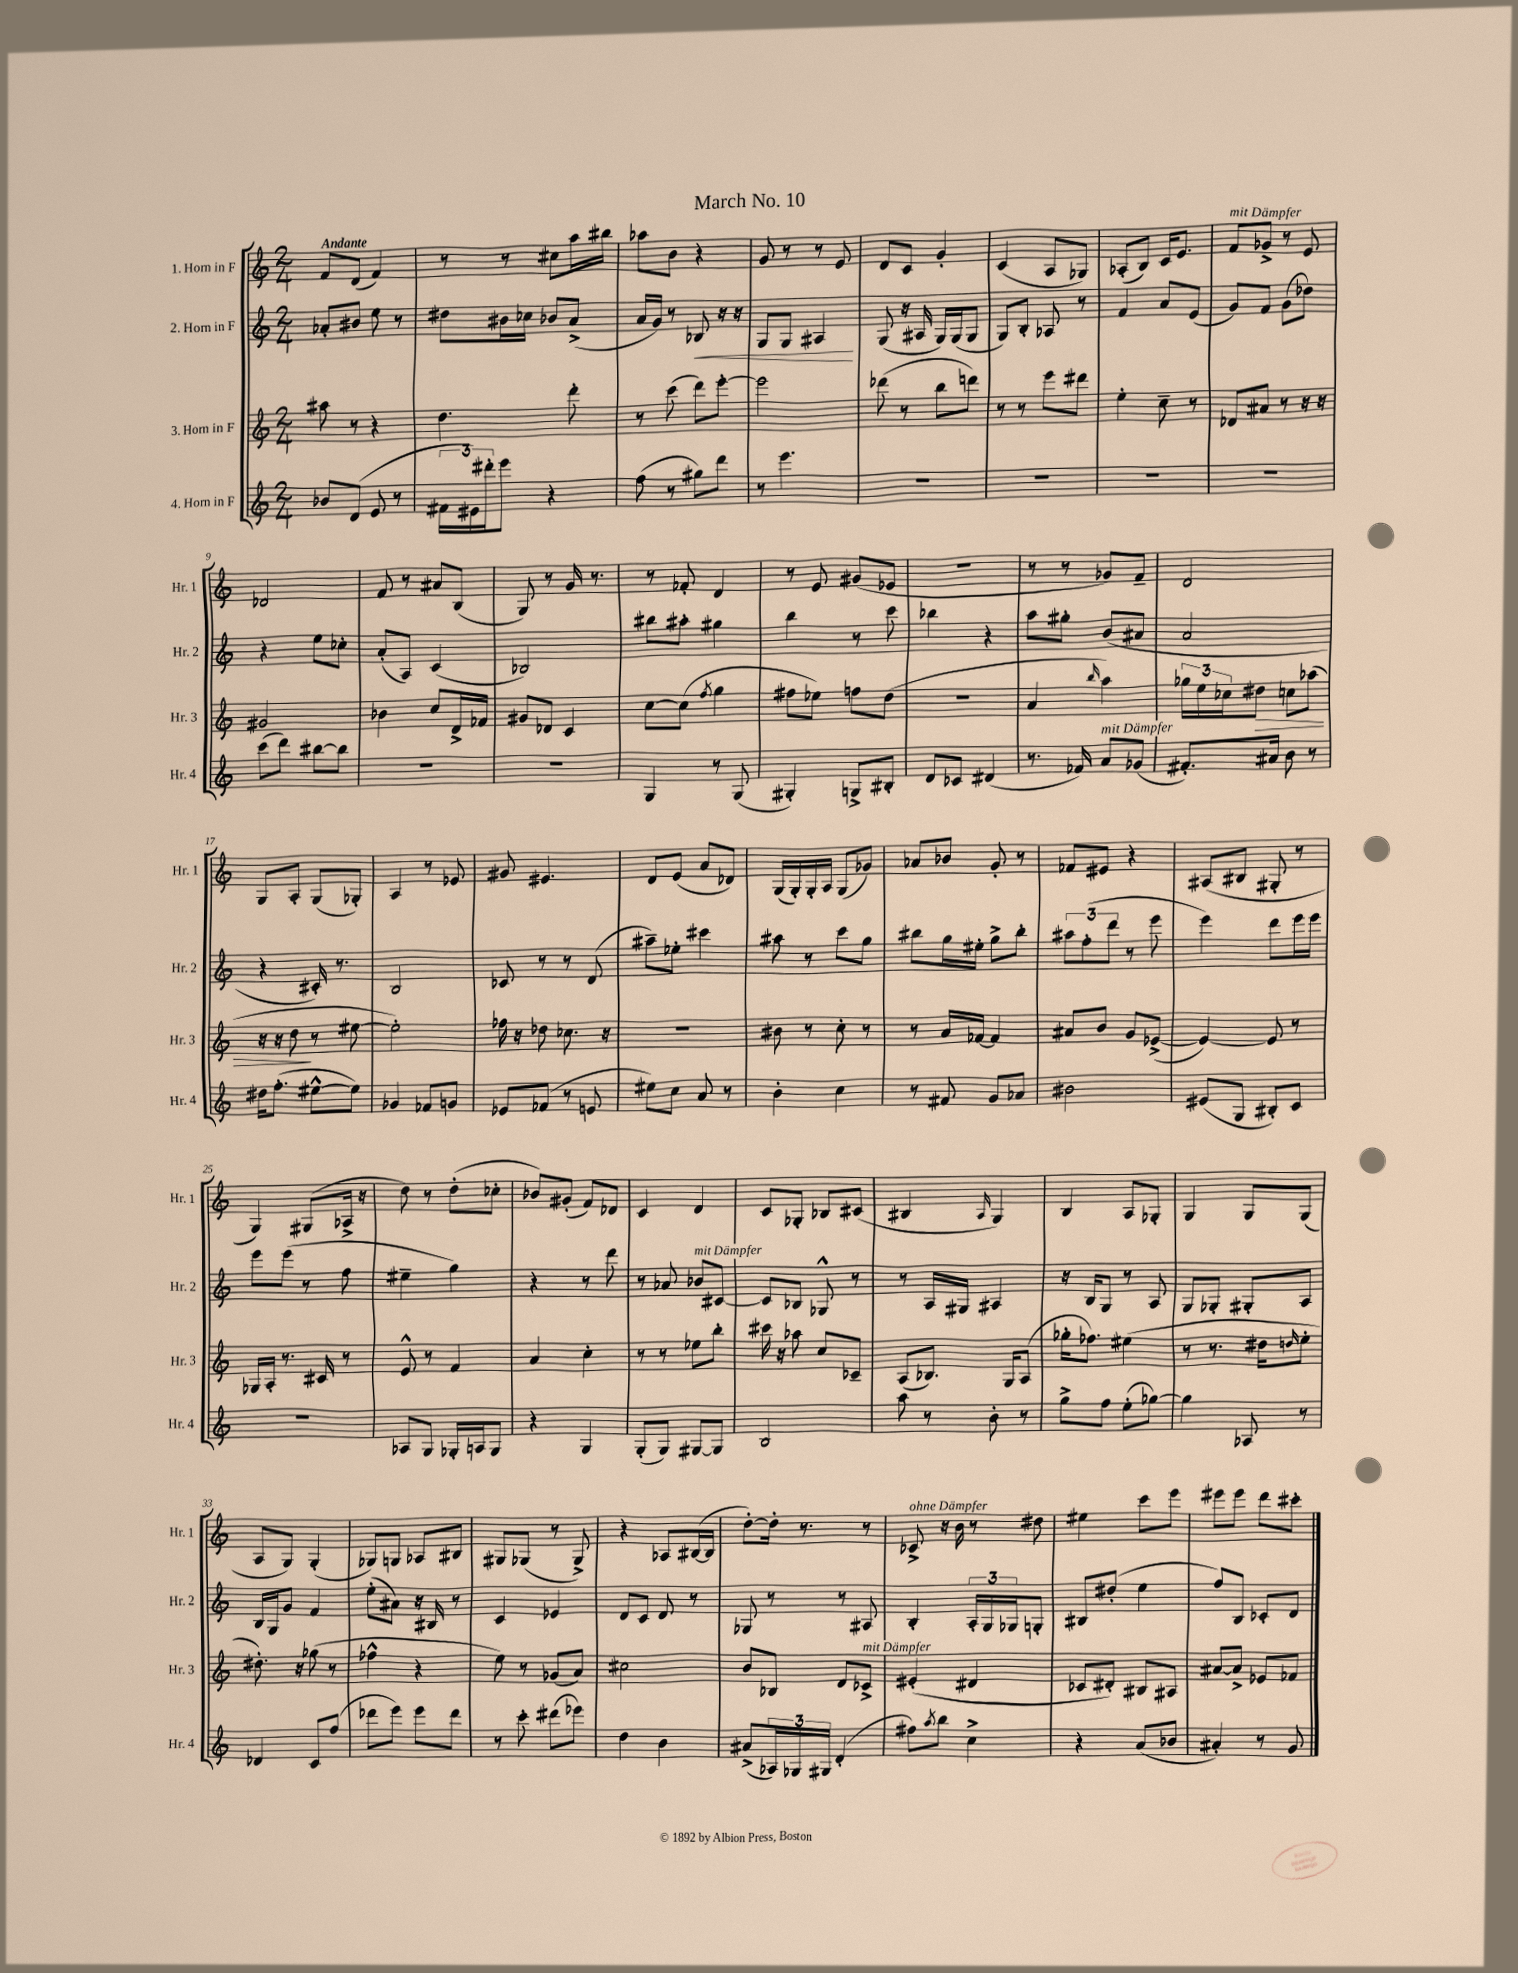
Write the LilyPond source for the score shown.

\header { title = "March No. 10" }
<<
\new StaffGroup <<
\new Staff = "s0" \with { instrumentName = "1. Horn in F" shortInstrumentName = "Hr. 1" } {
    \clef treble \key c \major \numericTimeSignature \time 2/4 \tempo "Andante"
    f'8 d'8( f'4) |
    r8 r8 cis''8 a''16 bis''16 |
    aes''8 b'8 r4 |
    g'8 r8 r8 e'8 |
    d'8 c'8 g'4-. |
    c'4( a8 ges8) |
    aes8-.( b8) c'16 e'8. |
    f'8^\markup { \italic "mit Dämpfer" } ges'8-> r8 e'8 |
    des'2 |
    f'8 r8 ais'8 b8( |
    g8) r8 g'16 r8. |
    r8 fes'8-. d'4 |
    r8 e'8 gis'8( ees'8 |
    r2 |
    r8 r8 ges'8) f'8-- |
    d'2 |
    g8 a8-. g8( ges8-.) |
    a4 r8 ees'8 |
    gis'8 eis'4. |
    d'8 e'8( a'8 des'8) |
    g16( g16-.) g16-. a16 g8( ges'8) |
    aes'8 bes'8 g'8-. r8 |
    fes'8 eis'8 r4 |
    ais8( bis8 gis8-. r8 |
    g4) gis8( aes16-> r16 |
    d''8) r8 d''8-.( ces''8-. |
    bes'8) gis'8-.( f'8) des'8 |
    c'4 d'4 |
    c'8 ges8-. bes8 cis'8( |
    bis4 \grace { a16 } g4) |
    b4 a8 ges8-. |
    g4 g8 g8( |
    a8 g8) g4-.( |
    ges8) g8 aes8 bis8 |
    gis8 ges8( r8 ges8->) |
    r4 aes8 bis16~( bis16 |
    d''8~-.) d''16-. r8. r8 |
    ces'8->^\markup { \italic "ohne Dämpfer" } r16 b'16 r8 dis''8 |
    eis''4 c'''8 e'''8 |
    eis'''8 eis'''8 d'''8 cis'''8-. \bar "|." |
}
\new Staff = "s1" \with { instrumentName = "2. Horn in F" shortInstrumentName = "Hr. 2" } {
    \clef treble \key c \major \numericTimeSignature \time 2/4
    aes'8-. bis'8 e''8 r8 |
    dis''8 bis'16 ces''16 bes'8 a'8->( |
    a'16 g'16) r8 bes8\< r16 r16 |
    g8 g8 ais4\! |
    g8( r16 ais16 g16) g16( g8 |
    g8) b8-. aes8 r8 |
    f'4 a'8 e'8( |
    g'8) f'8 g'8( des''8) |
    r4 e''8 ces''8-. |
    a'8-.( a8) c'4( |
    bes2) |
    bis''8 ais''8-. gis''4 |
    b''4 r8 c'''8 |
    bes''4 r4 |
    a''8 gis''8-. b'8( ais'8 |
    a'2 |
    r4 cis'16-.) r8. |
    b2 |
    ces'8 r8 r8 d'8( |
    ais''8--) ees''8-. cis'''4 |
    ais''8 r8 c'''8 g''8 |
    bis''8 g''16 eis''16-. g''8-> bis''8-. |
    \tuplet 3/2 { ais''8 f''8-.( d'''8 } r8 e'''8 |
    e'''4) d'''8 e'''16 e'''16 |
    e'''8 e'''8( r8 f''8 |
    eis''4-- g''4) |
    r4 r8 d'''8 |
    r8 aes'8 bes'8^\markup { \italic "mit Dämpfer" } cis'8~ |
    cis'8 bes8 ges8-^ r8 |
    r8 a16 gis16 ais4 |
    r16 b16 g8 r8 a8 |
    g8 ges8-. gis8-. a8 |
    b16 g16 g'8 f'4 |
    e''8-.( ais'8) r16 bis16 r8 |
    c'4 ees'4 |
    d'8 c'8 d'8 r8 |
    ges8 r8 r8 ais8 |
    b4-. \tuplet 3/2 { a16-. g16 ges16 } g8-. |
    bis8 dis''8-.( e''4 |
    f''8) b8 ces'8-. d'8 \bar "|." |
}
\new Staff = "s2" \with { instrumentName = "3. Horn in F" shortInstrumentName = "Hr. 3" } {
    \clef treble \key c \major \numericTimeSignature \time 2/4
    ais''8 r8 r4 |
    d''4. d'''8-. |
    r8 c'''8( d'''8) e'''8~-. |
    e'''2 |
    des'''8( r8 b''8 d'''8) |
    r8 r8 e'''8 dis'''8 |
    e''4-. c''8-- r8 |
    des'8 ais'8 r8 r16 r16 |
    gis'2 |
    bes'4 c''8 d'16-> fes'16 |
    gis'8 des'8 c'4 |
    c''8~ c''8( \acciaccatura { f''8 } g''4 |
    fis''8 ees''8) f''8 d''8( |
    R2 |
    a'4 \grace { b''16 } a''4) |
    \tuplet 3/2 { ges''16 e''16 ces''16 } dis''8\> c''8 aes''8( |
    r16 r16 d''8\! r8 eis''8~ |
    eis''2-.) |
    fes''16 r16 des''8 ces''8. r16 |
    R2 |
    bis'8 r8 c''8-. r8 |
    r8 a'16 fes'16~ fes'4 |
    ais'8 b'8 g'8 ees'8~->( |
    ees'4~) ees'8 r8 |
    ges16 a16-. r8. cis'16 r8 |
    e'8-^ r8 f'4 |
    a'4 c''4-. |
    r8 r8 ees''8 b''8-. |
    cis'''16 r16 aes''8 c''8 ces'8-- |
    a8( bes8.) g16 a8( |
    ges''16-. fes''8.) eis''4( |
    r8 r8. dis''16 \grace { d''16 } e''8-. |
    dis''8.-.) r16 ges''8( r8 |
    fes''4-^ r4 |
    e''8) r8 ges'8( a'8) |
    cis''2 |
    b'8 bes8 d'8 ces'8->^\markup { \italic "mit Dämpfer" } |
    eis'4-.( dis'4 |
    ces'8 dis'8-.) bis8 ais8 |
    ais'8~ ais'8-> ees'8 fes'8 \bar "|." |
}
\new Staff = "s3" \with { instrumentName = "4. Horn in F" shortInstrumentName = "Hr. 4" } {
    \clef treble \key c \major \numericTimeSignature \time 2/4
    bes'8 d'8( e'8 r8 |
    \tuplet 3/2 { fis'16 eis'16) dis'''16-. } e'''8 r4 |
    f''8( r8 gis''8) d'''8 |
    r8 e'''4. |
    R2 |
    R2 |
    R2 |
    R2 |
    c'''8( d'''8) bis''8~ bis''8 |
    R2 |
    R2 |
    g4 r8 g8( |
    gis4-.) g8-> bis8-. |
    d'8 ces'8 dis'4( |
    r8. fes'16) a'8^\markup { \italic "mit Dämpfer" } ges'8( |
    fis'8.-.) ais'16 b'8 r8 |
    dis''16 f''8.-.( eis''8~-^ eis''8) |
    ges'4 fes'8 g'8 |
    ees'8 fes'8( r8 e'8 |
    eis''8) c''8 a'8 r8 |
    b'4-. c''4 |
    r8 fis'8 g'8 aes'8 |
    bis'2 |
    eis'8( g8 bis8-.) c'8 |
    r2 |
    aes8 g8 ges16-. a16 ges8 |
    r4 g4 |
    g8-.( g8) gis8~ gis8 |
    b2 |
    a''8 r8 b'8-. r8 |
    g''8-> f''8 e''8-.( ges''8~) |
    ges''4 aes8 r8 |
    des'4 c'8 f''8( |
    des'''8 e'''8) e'''8 des'''8 |
    r8 c'''8-. dis'''8( ees'''8) |
    d''4 b'4 |
    ais'8->( \tuplet 3/2 { aes16) ges16 gis16 } d'4-.( |
    fis''8) \acciaccatura { a''8 } b''8 c''4-> |
    r4 a'8( bes'8 |
    ais'4-.) r8 g'8 \bar "|." |
}
>>
>>
